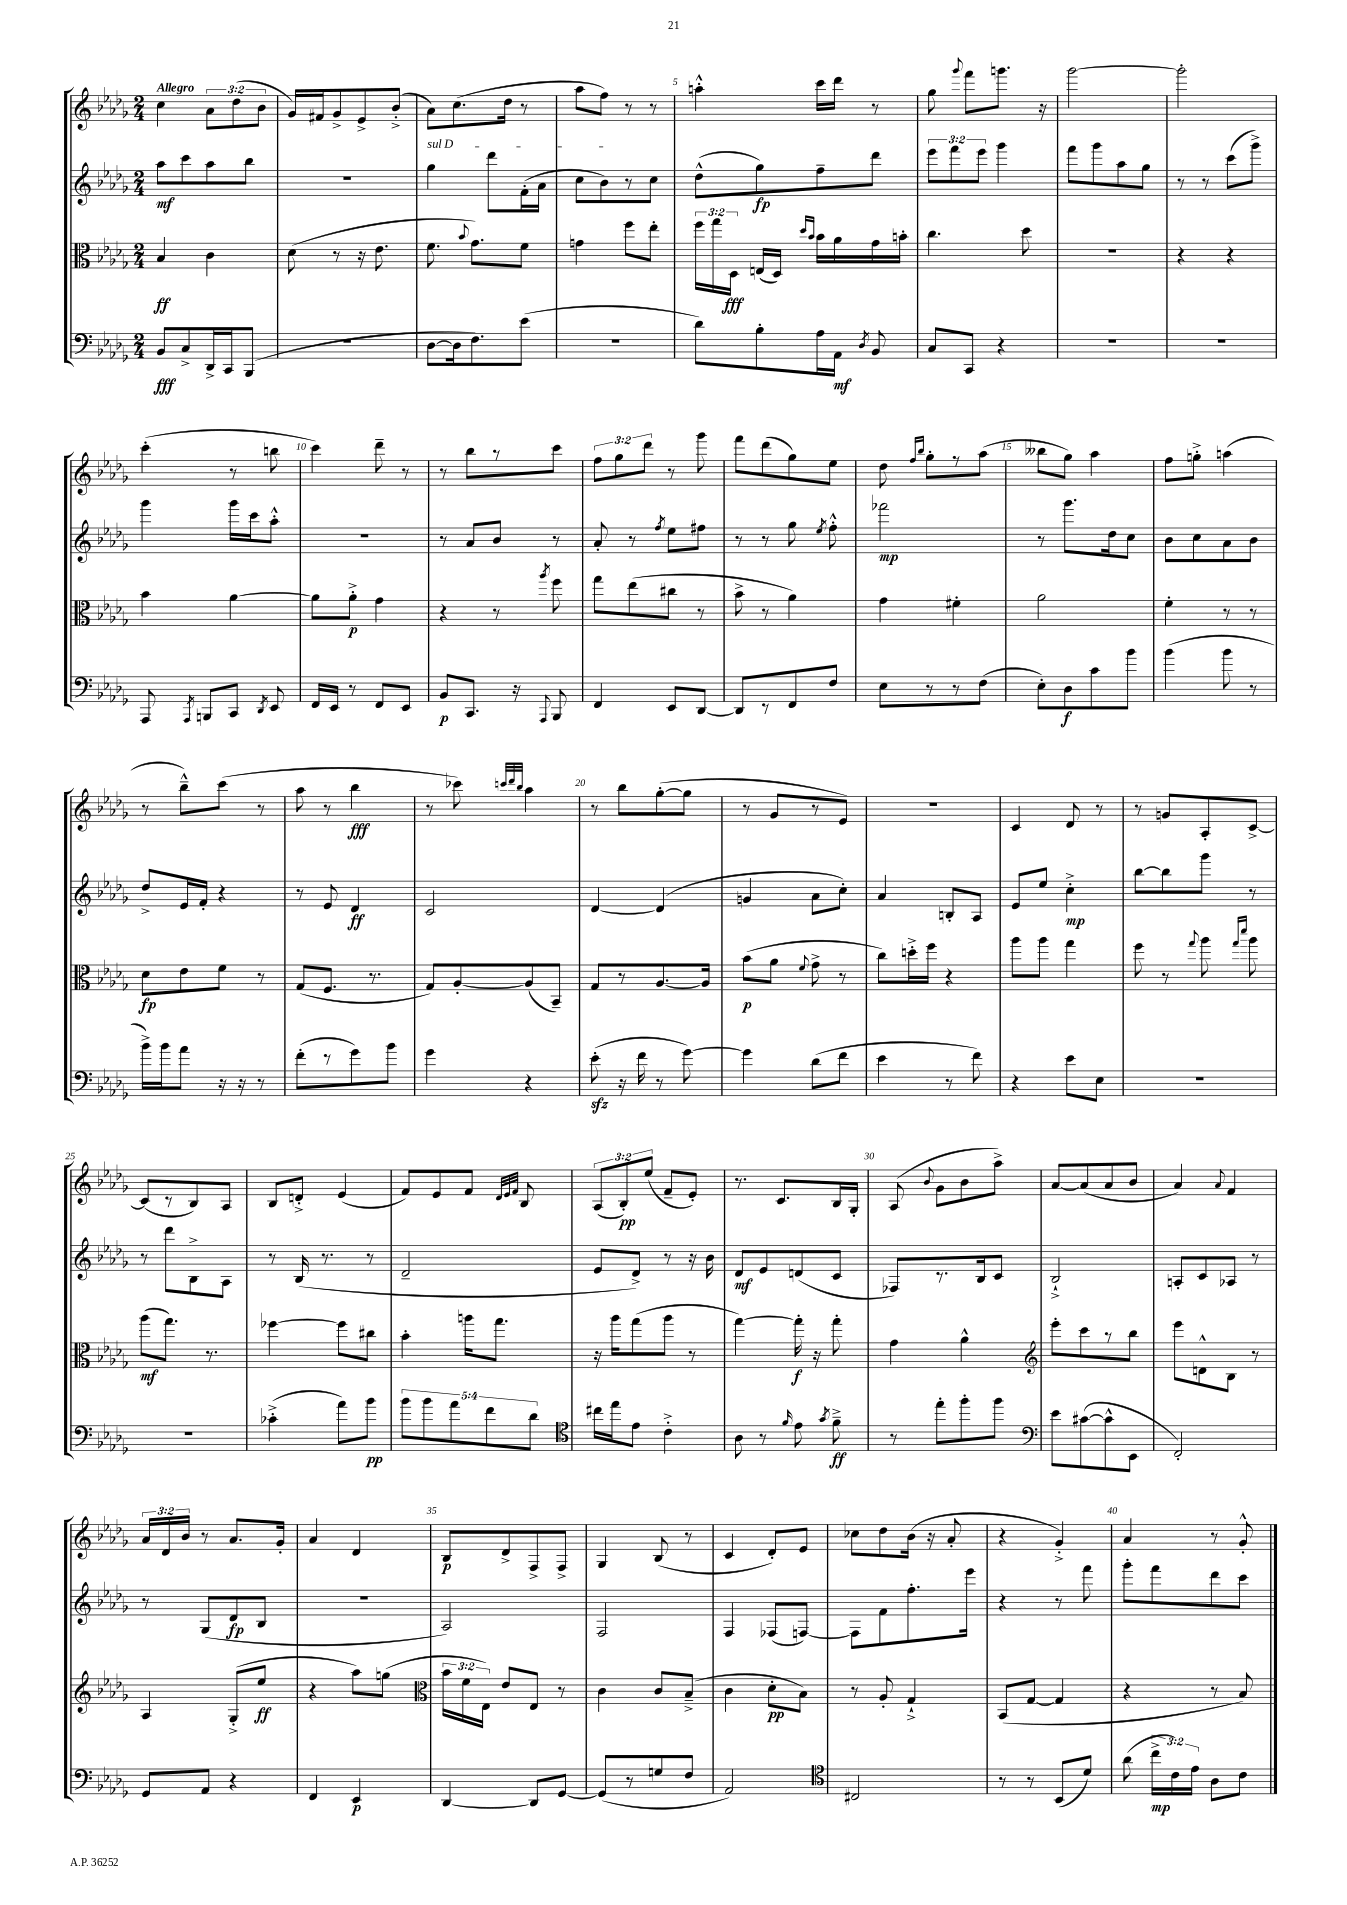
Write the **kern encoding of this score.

**kern	**kern	**kern	**kern
*staff4	*staff3	*staff2	*staff1
*clefF4	*clefC3	*clefG2	*clefG2
*k[b-e-a-d-g-]	*k[b-e-a-d-g-]	*k[b-e-a-d-g-]	*k[b-e-a-d-g-]
*M2/4	*M2/4	*M2/4	*M2/4
8BB-/L	4B-/	8aa-\L	4cc\
8C^/	.	8ccc\	.
16DD-^/L	4c\	8aa-\	12a-\L
16CC/J	.	.	.
.	.	.	(12dd-\
(8BBB-/J	.	8bb-\J	.
.	.	.	12b-\J
=	=	=	=
2r	(8d-\	2r	16g-/LL)
.	.	.	16f#/J
.	8r	.	8g-^/
.	16r	.	8e-^/
.	8.e-\	.	.
.	.	.	(8b-'^/J
=	=	=	=
[8D-\L	8.f\	4gg-\	8a-\L)
16D-\]k	.	.	(8.cc\
.	8qqb-/	.	.
8.F\)	8.g-\L)	.	.
.	.	8ddd-\L	.
.	.	.	16dd-\Jk
(8e-\J	8f\J	(16f'\L	8r
.	.	16a-\JJ	.
=	=	=	=
2r	4g\	8cc\L	8aa-\L
.	.	8b-\)	8ff\J)
.	8ff\L	8r	8r
.	8ee-'\J	8cc\J	8r
=	=	=	=
8d-\L)	24ff\LL	(8dd-^^\L	4aa'^^\
.	24gg-\	.	.
.	24D-\JJ	.	.
8B-'\	(16E/LL	8gg-\)	.
.	16D-/JJ)	.	.
.	16qqdd-/LL	.	.
.	16qqb-/JJ	.	.
16A-\L	16b-\LL	8ff~\	16ccc\LL
16AA-\JJ	16a-\	.	16ddd-\JJ
8qD-/	.	.	.
8BB-/	16g-\	8ddd-\J	8r
.	16b'\JJ	.	.
=	=	=	=
8C/L	4.cc\	12eee-\L	8gg-\
.	.	12fff\	.
.	.	.	8qqggg-/
8CC/J	.	.	8fff\L
.	.	12eee-\J	.
4r	.	4ggg-\	8.ggg\J
.	8dd-\	.	.
.	.	.	16r
=	=	=	=
2r	2r	8fff\L	[2ggg-\
.	.	8ggg-\	.
.	.	8aa-\	.
.	.	8gg-\J	.
=	=	=	=
2r	4r	8r	2ggg-'\]
.	.	8r	.
.	4r	(8ccc\L	.
.	.	8ggg-^\J)	.
=	=	=	=
8AAA-/	4b-\	4ggg-\	(4ccc'\
8qAAA-/	.	.	.
8BBB/L	.	.	.
8CC/J	[4a-\	16ggg-\LL	8r
.	.	16ccc\J	.
8qDD-/	.	.	.
8EE-/	.	8aa-'^^\J	8bb\
=	=	=	=
16FF/LL	8a-\]L	2r	4ccc\)
16EE-/JJ	.	.	.
8r	8a-'^\J	.	.
8FF/L	4g-\	.	8ddd-~\
8EE-/J	.	.	8r
=	=	=	=
8BB-/L	4r	8r	8r
8.CC/J	.	8a-/L	8bb-\L
.	8r	8b-/J	8r
16r	.	.	.
8qqAAA-/	8qaa-/	.	.
8BBB-/	8ff\	8r	8ccc\J
=	=	=	=
4FF/	8gg-\L	8a-'/	12ff\L
.	.	.	12gg-\
.	(8ee-\	8r	.
.	.	.	12ddd-\J
.	.	8qff/	.
8EE-/L	8cc#\J	8ee-\L	8r
[8DD-/J	8r	8ff#\J	8ggg-\
=	=	=	=
8DD-/]L	8b-^\	8r	8fff\L
8r	8r	8r	(8ddd-\
8FF/	4a-\)	8gg-\	8gg-\)
.	.	8qee-/	.
8F/J	.	8ff'^^\	8ee-\J
=	=	=	=
8E-\L	4g-\	2fff-\	8dd-\
.	.	.	16qqff/LL
.	.	.	16qqbb-/JJ
8r	.	.	8gg-'\L
8r	4f#'\	.	8r
(8F\J	.	.	(8aa-\J
=	=	=	=
8E-'\L)	2a-\	8r	8bb--\L
8D-\	.	8.ggg-\L	8gg-\J)
8c\	.	.	4aa-\
.	.	16dd-\k	.
8b-\J	.	8cc\J	.
=	=	=	=
(4b-\	4f'\	8b-\L	8ff\L
.	.	8cc\	8gg'^\J
8b-\	8r	8a-\	(4aa\
8r	8r	8b-\J	.
=	=	=	=
16b-^\LL)	8d-\L	8dd-^/L	8r
16b-\J	.	.	.
8a-\J	8e-\	16e-/L	8bb-~^^\L)
.	.	16f'/JJ	.
16r	8f\J	4r	(8ccc\J
16r	.	.	.
8r	8r	.	8r
=	=	=	=
(8f'\L	(8G-/L	8r	8aa-\
8r	8.F/J	8e-/	8r
8g-\)	.	4d-/	4bb-\
.	8.r	.	.
8b-\J	.	.	.
=	=	=	=
4g-\	8G-/L)	2c/	8r
.	[8A-'/	.	8ccc-\)
.	.	.	32qqccc/LLL
.	.	.	32qqddd-/
.	.	.	32qqbb-/JJJ
4r	(8A-/]	.	4aa-\
.	8BB-~/J)	.	.
=	=	=	=
(8e-'\	8G-/L	[4d-/	8r
16r	8r	.	8bb-\L
16f\	.	.	.
8r	[8.A-/	(4d-/]	([8gg-'\
[8g-\)	.	.	8gg-\]J
.	16A-/]Jk	.	.
=	=	=	=
4g-\]	(8b-\L	4g/	8r
.	8a-\J	.	8g-/L
.	8qqf/	.	.
(8d-\L	8g-^\	8a-\L	8r
8f\J	8r	8cc'\J)	8e-/J)
=	=	=	=
4e-\	8cc\L)	4a-/	2r
.	16dd'^\L	.	.
.	16ff\JJ	.	.
8r	4r	8B'/L	.
8f\)	.	8A-/J	.
=	=	=	=
4r	8aa-\L	8e-/L	4c/
.	8aa-\J	8ee-/J	.
8e-\L	4gg-\	4cc'^\	8d-/
8E-\J	.	.	8r
=	=	=	=
2r	8ff\	[8bb-\L	8r
.	8r	8bb-\]	8g/L
.	8qqgg-/	.	.
.	8aa-\	8ggg-\J	8A-'/
.	16qqgg-/LL	.	.
.	16qqddd-/JJ	.	.
.	8aa-\	8r	[8c^/J
=	=	=	=
2r	(8aa-\L	8r	(8c/]L
.	8.gg-\J)	8ddd-\L	8r
.	.	8B-^\	8B-/)
.	8.r	.	.
.	.	8A-\J	8A-/J
=	=	=	=
(4c-'^\	[4ff-\	8r	8B-/L
.	.	(16B-/	8d'^/J
.	.	8.r	.
8a-\L)	8ff-\]L	.	(4e-/
8b-\J	8cc#\J	8r	.
=	=	=	=
10b-\L	4b-'\	2d-~/	8f/L)
10b-\	.	.	.
.	.	.	8e-/
10a-\	.	.	.
.	16aa\LK	.	8f/J
10f\	.	.	.
.	8.gg-\J	.	.
.	.	.	32qqd-/LLL
.	.	.	32qqe-/
.	.	.	32qqf/JJJ
.	.	.	8B-/
10d-\J	.	.	.
=	=	=	=
*clefC4	*	*	*
16cc#\LL	16r	8e-/L	(12A-/L
16ee-\J	16aa-\LK	.	.
.	.	.	12B-'/)
8e-\J	(8gg-\	8d-^/J)	.
.	.	.	(12ee-/J
4c'^\	8aa-\J	8r	8f~/L
.	8r	16r	8e-'/J)
.	.	16b-\	.
=	=	=	=
8A-\	[4gg-\)	8d-/L	8.r
8r	.	8e-/	.
.	.	.	8.c/L
16qqf/	.	.	.
8e-\	16gg-'\]	(8d/	.
.	16r	.	.
8qg-/	.	.	.
8f~^\	8gg-'\	8c/J	16B-/L
.	.	.	16G-'/JJ
=	=	=	=
8r	4g-\	8F-/L)	(8A-/
.	.	.	8qqb-/
8ee-'\L	.	8.r	8g-\L
8ff'\	4a-^^\	.	8b-\
.	.	16B-/k	.
8ff\J	.	8c/J	8aa-^\J)
=	=	=	=
*clefF4	*clefG2	*	*
8e-\L	8eee-'\L	2B-`^/	[8a-/L
([8c#\	8ccc\	.	(8a-/]
8c#^^\]	8r	.	8a-/
8EE-\J	8bb-\J	.	8b-/J
=	=	=	=
2FF'/)	8eee-\L	8A'/L	4a-/)
.	8d^^\	8c/	.
.	.	.	8qqa-/
.	8B-\J	8A-/J	4f/
.	8r	8r	.
=	=	=	=
8GG-/L	4A-/	8r	24a-/LL
.	.	.	24d-/
.	.	.	24b-/JJ
8AA-/J	.	(8G-/L	8r
4r	(8G-'^/L	8d-/	8.a-/L
.	8ee-/J	8B-/J	.
.	.	.	16g-'/Jk
=	=	=	=
4FF/	4r	2r	4a-/
4EE-/	8aa-\L)	.	4d-/
.	(8gg\J	.	.
=	=	=	=
*	*clefC3	*	*
[4DD-/	24b-\LL	2A-/)	8B-/L
.	24f\	.	.
.	24E-\JJ)	.	.
.	8e-/L	.	8d-^/
8DD-/]L	8E-/J	.	8F^/
[8GG-/J	8r	.	8F^/J
=	=	=	=
(8GG-/]L	4c\	2F/	4G-/
8r	.	.	.
8G/	8c/L	.	(8B-/
8F/J	(8B-~^/J	.	8r
=	=	=	=
2AA-/)	4c\	4F/	4c/
.	8d-'\L	(8F-/L	8d-'/L)
.	8B-\J)	[8F/J)	8e-/J
=	=	=	=
*clefC4	*	*	*
2C#/	8r	8F\]L	8cc-\L
.	8A-'/	8f\	8dd-\
.	4G-`^/	8.ff'\	(16b-\Jk
.	.	.	16r
.	.	.	8a-'/
.	.	16eee-\Jk	.
=	=	=	=
8r	(8BB-/L	4r	4r
8r	[8G-/J	.	.
(8BB-/L	4G-/]	8r	4g-'^/)
8d-/J)	.	8fff\	.
=	=	=	=
(8a-\	4r	8ggg-'\L	4a-/
24cc^\LL	.	8fff\	.
24c\)	.	.	.
24e-\JJ	.	.	.
8A-\L	8r	8ddd-\	8r
8c\J	8B-/)	8ccc\J	8g-'^^/
==	==	==	==
*-	*-	*-	*-
